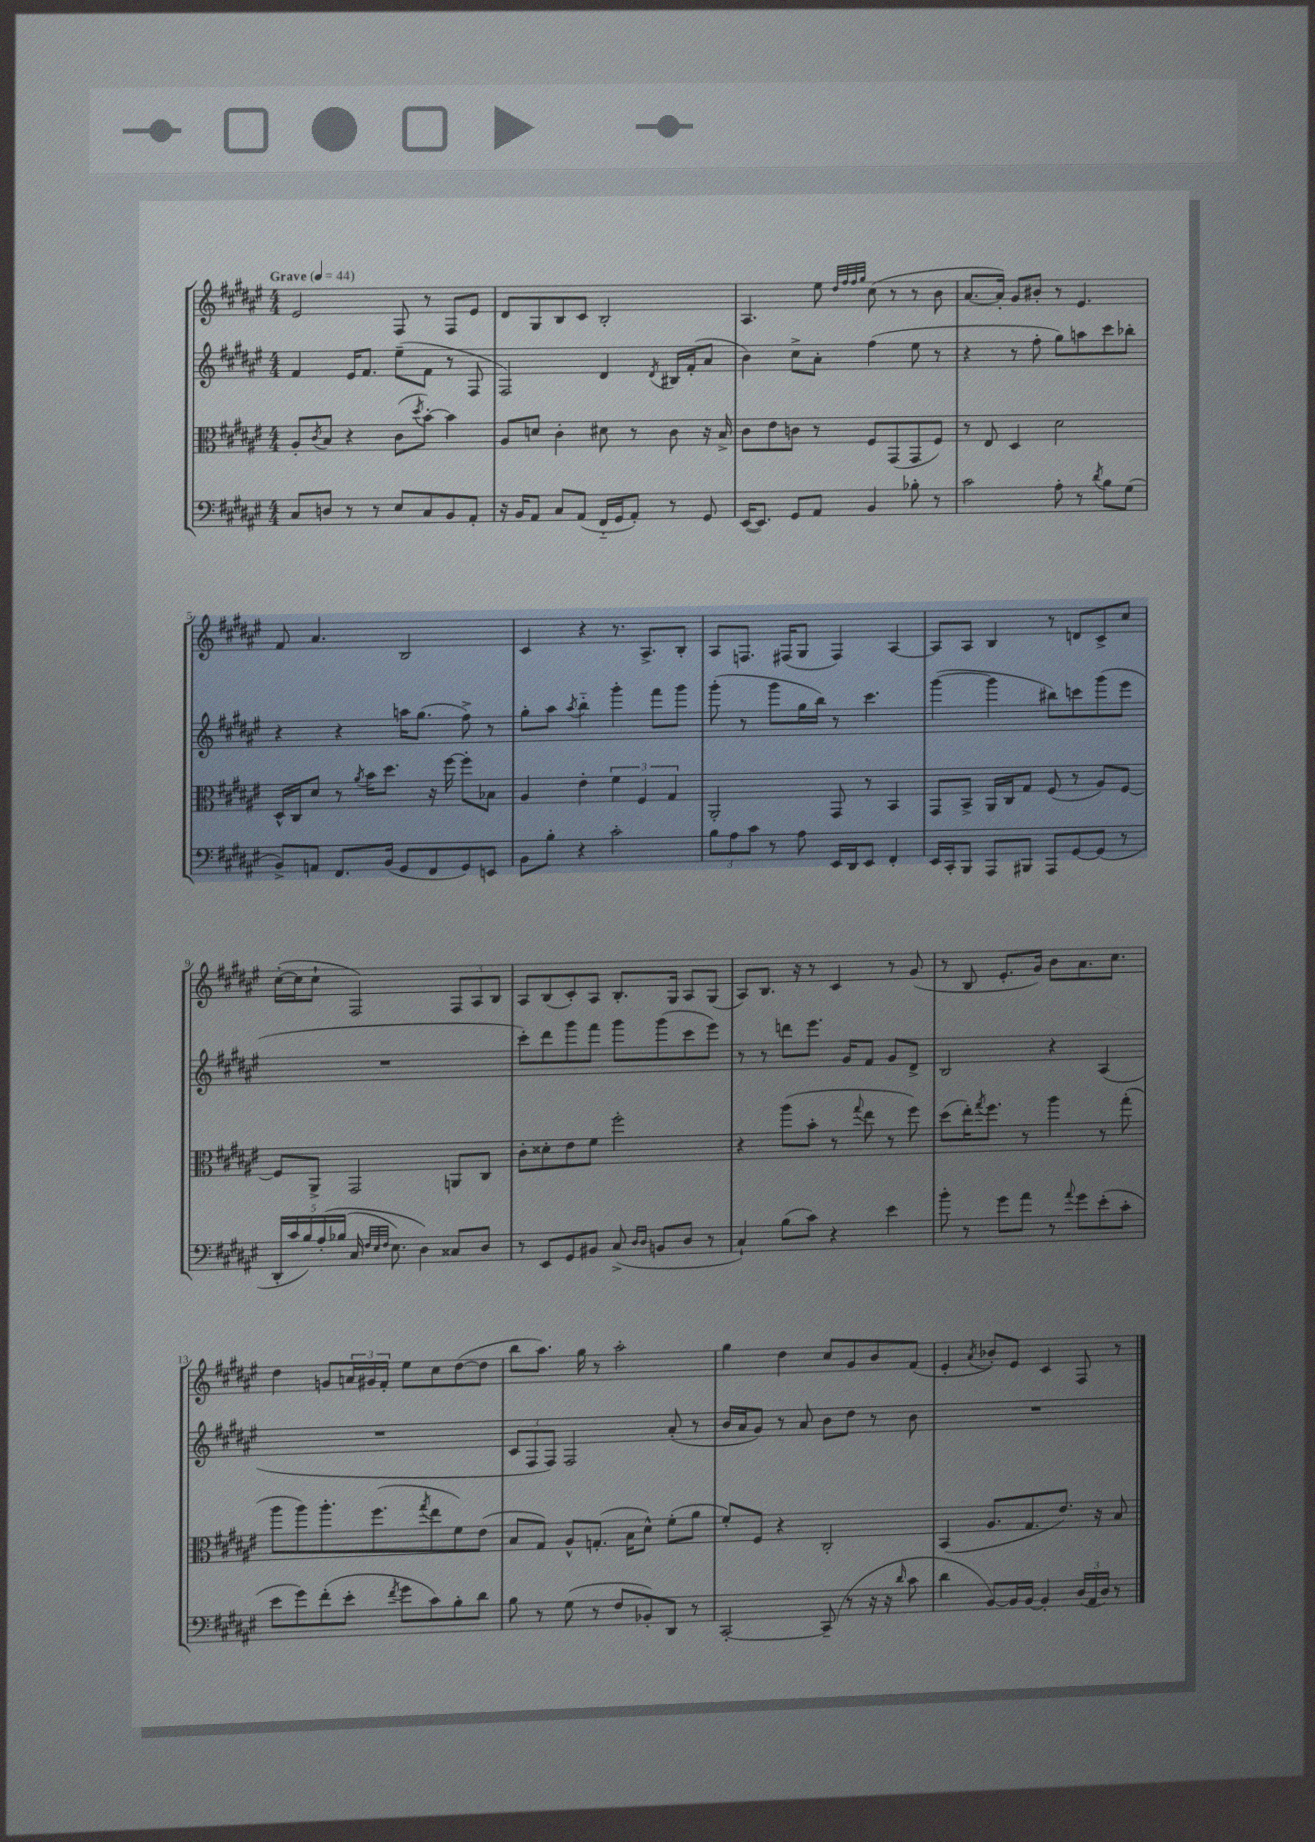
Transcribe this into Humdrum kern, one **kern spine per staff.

**kern	**kern	**kern	**kern
*staff4	*staff3	*staff2	*staff1
*clefF4	*clefC3	*clefG2	*clefG2
*k[f#c#g#d#a#e#]	*k[f#c#g#d#a#e#]	*k[f#c#g#d#a#e#]	*k[f#c#g#d#a#e#]
*M4/4	*M4/4	*M4/4	*M4/4
*MM44	*MM44	*MM44	*MM44
8C#	8A#'	4f#	2e#
.	8qc#	.	.
8D	8B	.	.
8r	4r	16e#	.
.	.	8.f#	.
8r	.	.	.
8E#	(8c#	(8ee#~	8F#
.	8qdd#	.	.
8C#	[8b')	8f#	8r
8BB	4b]	8r	8F#
8AA#'	.	8F#	8e#
=	=	=	=
16r	8A#	2F#)	8d#
16BB	.	.	.
8AA#	8d	.	8G#
8C#	4c#'	.	8B
(8AA#	.	.	8c#
16FF#'~	8d#	4d#	2B'
16GG#	.	.	.
8AA#')	8r	.	.
.	.	8qd#	.
8r	8c#	16B#	.
.	.	(16f#'	.
8GG#	16r	8a#	.
.	16B^	.	.
=	=	=	=
([16EE#	8c#	4b)	4.A#
8.EE#])	.	.	.
.	8e#	.	.
8GG#	8c	8cc#^	.
8AA#	8r	8a#'	8ee#
.	.	.	32qqdd#
.	.	.	32qqff#
.	.	.	32qqff#
.	.	.	32qqgg#
4BB	8F#	(4ff#	(8cc#
.	(8GG#	.	8r
8B-'	8GG#	8ee#	8r
8r	8F#)	8r	8b
=	=	=	=
2c#	8r	4r	[8.a#
.	8E#	.	.
.	.	.	16a#'])
.	4D#	8r	8g#
.	.	8ff#'	8b#'
8A#'	2d#	8gg#)	8r
8r	.	8aa	4.e#
8qd#	.	.	.
8B	.	8ccc#	.
(8G#	.	8bb-'	.
=	=	=	=
8BB^)	16D#^^	4r	8f#
.	16C#	.	.
8AA	8d#	.	4.a#
8.FF#	8r	4r	.
.	8qa#	.	.
.	16b	.	.
(16BB	8.dd#	.	.
8GG#	.	16aa	2B
.	.	(8.gg#	.
8FF#	16r	.	.
.	[16ff#	.	.
8GG#)	8ff#']	8ff#^)	.
8EE	8B-	8r	.
=	=	=	=
8BB	4A#	8gg#'	4c#
8B'	.	8aa#	.
.	.	8qaa#	.
4r	4e#'	4bb'~	4r
2c#'	6f#	4ggg#'	8.r
.	6F#	.	.
.	.	.	8.A#^
.	.	8fff#	.
.	6G#	.	.
.	.	8ggg#	8B'
=	=	=	=
12B	2AA#'	(8ggg#'	8A#
12A#	.	.	.
.	.	8r	8.F
12c#	.	.	.
8r	.	8ggg#	.
.	.	.	(16F#
8A#	.	16gg#	8G#
.	.	16bb)	.
16EE#	8GG#	8r	4F#)
16DD#	.	.	.
8EE#	8r	4.ccc#	.
4FF#'	4BB	.	[4A#
=	=	=	=
16EE#	8GG#	([4ggg#	8A#]
16CC#'	.	.	.
8BBB	8BB^	.	8A#
8AAA#	16AA#	4ggg#]	4B
.	16C#	.	.
8BBB#	8G#	.	.
8AAA#	(8F#	8bb#)	8r
[8GG#	8r	8ccc	8d
(8GG#]	8A#)	(8ggg#	8c#^
8r	[8F#	8eee#	8cc#
=	=	=	=
20DD#'	8F#]	1r	([16cc#'
20c#	.	.	.
.	.	.	16cc#]
20B)	.	.	.
.	8AA#^	.	8cc#`
&(20A#'	.	.	.
(20B-	.	.	.
16C#	2GG#	.	2F#)
32qqF#	.	.	.
32qqE#	.	.	.
32qqF#	.	.	.
8.E#)	.	.	.
4D#&)	.	.	.
8C##	8AA	.	12F#
.	.	.	12A#
8D#	8C#	.	.
.	.	.	12B
=	=	=	=
8r	8c#'	8ccc#')	8A#
8EE#	8d##'	8ddd#	(8B
8GG#	8e#	8ggg#	8c#')
8BB#	8f#	8fff#	8A#
(8C#^	2ff#'	8ggg#	8.B'
16qqD#	.	.	.
16qqD#	.	.	.
8BB	.	(8ggg#	.
.	.	.	16G#
8D#	.	8ccc#	8A#
8r	.	8eee#)	(8G#
=	=	=	=
4C#`)	4r	8r	8A#)
.	.	8r	8.B
(8B	(8aa#	8ddd	.
.	.	.	16r
8c#)	8b'	8.eee#	8r
4r	8r	.	4c#
.	.	16g#	.
.	8qqgg#	.	.
.	8ee#	8f#	.
4e#	8r	8g#	8r
.	8ff#)	8d#^	(8g#
=	=	=	=
8b'	(8dd#	2B	8r
8r	16ee#')	.	8B
.	8qgg#	.	.
.	8.ff#	.	.
8g#	.	.	8.e#'
8a#	8r	.	.
.	.	.	16g#)
8r	4aa#	4r	8b
8qqa#	.	.	.
8g#	.	.	8.a#
(8e#'	8r	(4A#	.
.	.	.	8.cc#
8c#'	(8gg#'	.	.
=	=	=	=
8e#	8aa#	1r	4dd#
8g#)	8aa#)	.	.
(8f#'	8.aa#'	.	8g
8e#'	.	.	24a
.	.	.	24g#
.	(8.ff#	.	.
.	.	.	24f#'
8qf#	.	.	.
8g#	.	.	8ee#
.	8qgg#	.	.
8c#)	8ee#	.	8cc#
8B'	8f#)	.	([8dd#
8d#	(8e#	.	8dd#]
=	=	=	=
8B	8B	12c#	8bb
.	.	12F#	.
8r	8G#)	.	8.aa#)
.	.	12F#)	.
(8G#	8A#^^	2F#	.
.	.	.	16gg#
8r	(8.G'	.	8r
8F#	.	.	2aa#'
.	16B	.	.
8BB-')	8d#^^)	.	.
8DD#	(8f#'	(8a#'	.
8r	8a#	8r	.
=	=	=	=
[2CC#'	8f#')	16b	4gg#
.	.	16a#	.
.	8F#	8g#)	.
.	4r	8r	4dd#
.	.	8a#	.
(8CC#~]	2C#'	8b	8cc#
8r	.	8dd#	8g#
16r	.	8r	8b
16r	.	.	.
16qqd#	.	.	.
8c#	.	8b	(8f#
=	=	=	=
4d#	(4BB	1r	4e#'
.	.	.	8qa#
[8BB)	8.A#	.	8b-')
16BB]	.	.	8e#
[16BB	8.G#	.	.
4BB']	.	.	4c#
.	8.e#)	.	.
(24D#	.	.	8F#
24AA#	.	.	.
.	16r	.	.
24D#)	.	.	.
8r	8B	.	8r
==	==	==	==
*-	*-	*-	*-
